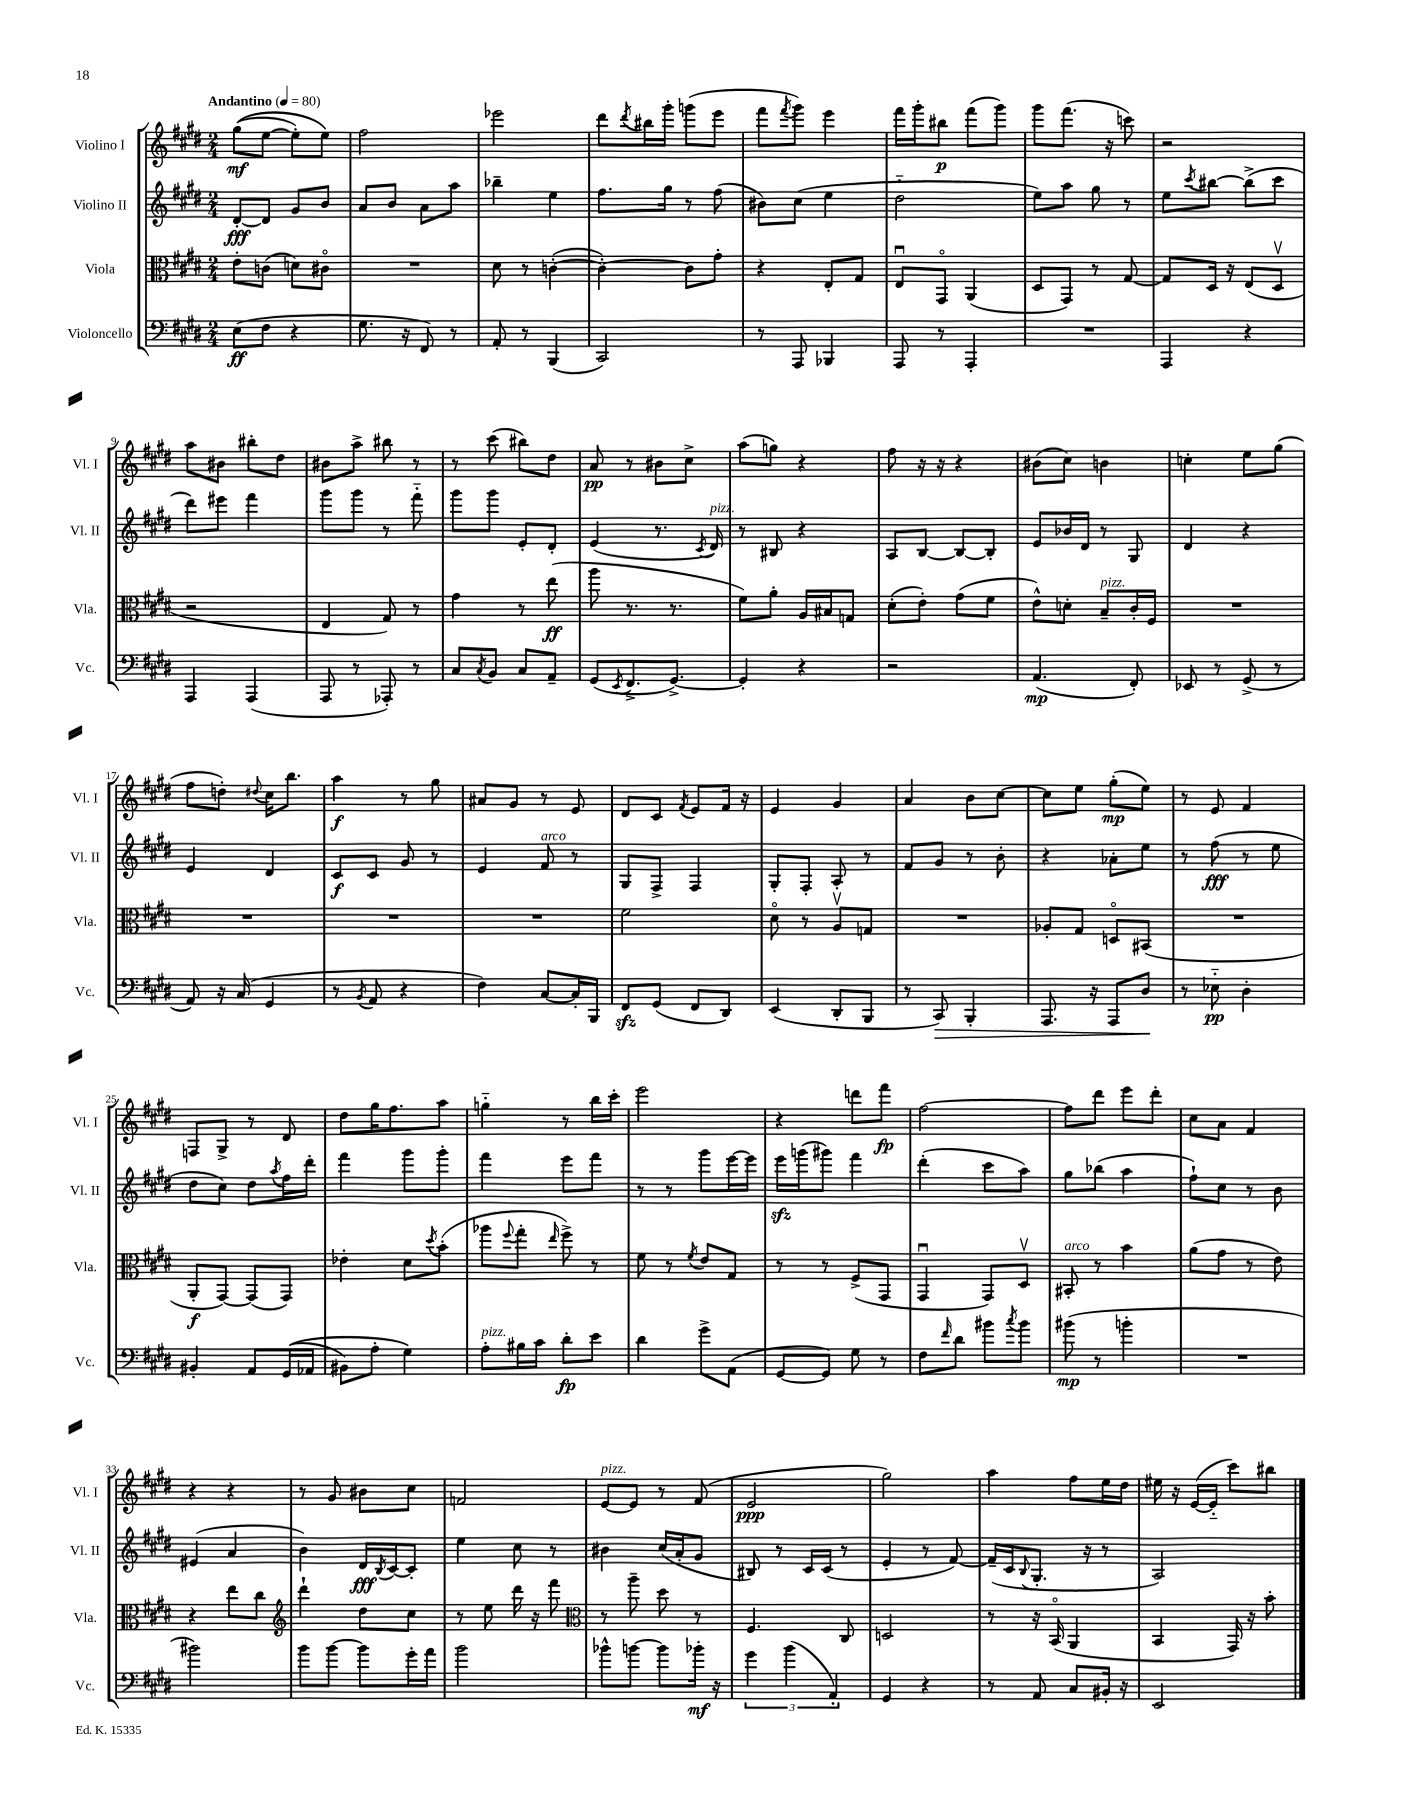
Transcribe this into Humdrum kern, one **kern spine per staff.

**kern	**kern	**kern	**kern
*staff4	*staff3	*staff2	*staff1
*clefF4	*clefC3	*clefG2	*clefG2
*k[f#c#g#d#]	*k[f#c#g#d#]	*k[f#c#g#d#]	*k[f#c#g#d#]
*M2/4	*M2/4	*M2/4	*M2/4
*MM80	*MM80	*MM80	*MM80
(8E	8e'	[8d#'	&((8gg#
8F#	(8c	8d#]	[8ee
4r	8d)	8g#	8ee'])
.	8c#o	8b	8ee&)
=	=	=	=
8.G#	2r	8a	2ff#
.	.	8b	.
16r	.	.	.
8FF#)	.	8a	.
8r	.	8aa	.
=	=	=	=
8AA'	8d#	4bb-~	2eee-
8r	8r	.	.
(4BBB	([4c'	4ee	.
=	=	=	=
2CC#)	4c'_)	8.ff#	8ddd#
.	.	.	8qddd#
.	.	.	16bb#
.	.	16gg#	16ggg#'
.	8c]	8r	(8ggg
.	8g#'	(8ff#	8eee
=	=	=	=
8r	4r	8b#)	8fff#
.	.	.	8qfff#
8AAA	.	(8cc#	8ggg#)
4BBB-	8E'	4ee	4eee
.	8G#	.	.
=	=	=	=
8AAA	8Eu	2dd#'~	16fff#
.	.	.	16ggg#'
8r	8GG#o	.	8bb#
4AAA'	(4AA	.	(8fff#
.	.	.	8ggg#)
=	=	=	=
2r	8D#	8ee)	8ggg#
.	8GG#)	8aa	(8.fff#
.	8r	8gg#	.
.	.	.	16r
.	[8G#	8r	8ccc)
=	=	=	=
4AAA	8G#]	8ee	2r
.	.	8qccc#	.
.	16D#	[8bb#	.
.	16r	.	.
4r	(8E	(8bb#^]	.
.	8D#v	8ccc#	.
=	=	=	=
4AAA	2r	8ddd#)	8aa
.	.	8eee#	8b#
(4AAA	.	4fff#	8bb#'
.	.	.	8dd#
=	=	=	=
8AAA	4E	8ggg#	8b#
8r	.	8ggg#	8aa^
8AAA-')	8G#)	8r	8bb#
8r	8r	8fff#'~	8r
=	=	=	=
8C#	4g#	8ggg#	8r
8qC#	.	.	.
8BB	.	8ggg#	(8ccc#
8C#	8r	8e'	8bb#)
8AA~	(8ee	8d#'	8dd#
=	=	=	=
(8GG#	8aa	(4e	8a
8qEE	.	.	.
8.FF#^	8.r	.	8r
.	.	8.r	8b#
[8.GG#^)	8.r	.	.
.	.	.	8cc#^
.	.	8qc#	.
.	.	16d#)	.
=	=	=	=
4GG#']	8f#)	8r	(8aa
.	8a'	8B#	8gg)
4r	16A	4r	4r
.	16B#	.	.
.	8G	.	.
=	=	=	=
2r	(8d#'	8A	8ff#
.	8e')	[8B	16r
.	.	.	16r
.	(8g#	8B_	4r
.	8f#	8B']	.
=	=	=	=
(4.AA	8e^^)	8e	(8b#
.	8d'	16b-	8cc#)
.	.	16d#	.
.	8B~	8r	4b
8FF#')	16c#'	8G#	.
.	16F#	.	.
=	=	=	=
8EE-	2r	4d#	4cc'
8r	.	.	.
(8GG#^	.	4r	8ee
8r	.	.	(8gg#
=	=	=	=
8AA)	2r	4e	8ff#
16r	.	.	8dd')
(16C#	.	.	.
.	.	.	8qqdd#
4GG#	.	4d#	16cc#
.	.	.	8.bb
=	=	=	=
8r	2r	8c#	4aa
8qBB	.	.	.
8AA	.	8c#	.
4r	.	8g#	8r
.	.	8r	8gg#
=	=	=	=
4F#)	2r	4e	8a#
.	.	.	8g#
[8C#	.	8f#	8r
16C#']	.	8r	8e
16BBB	.	.	.
=	=	=	=
8FF#	2f#	8G#	8d#
(8GG#	.	8F#^	8c#
.	.	.	8qf#
8FF#	.	4F#	8e
8DD#)	.	.	16f#
.	.	.	16r
=	=	=	=
(4EE	8d#o	8G#'	4e
.	8r	8F#'	.
8DD#'	8Av	8A'	4g#
8BBB	8G	8r	.
=	=	=	=
8r	2r	8f#	4a
8CC#)	.	8g#	.
4BBB'	.	8r	8b
.	.	8b'	[8cc#
=	=	=	=
8.AAA	8A-'	4r	8cc#]
.	8G#	.	8ee
16r	.	.	.
8AAA	8Do	8a-'	(8gg#'
8D#	(8BB#	8ee	8ee)
=	=	=	=
8r	2r	8r	8r
8E-'~	.	(8ff#	8e
4D#'	.	8r	4f#
.	.	8ee	.
=	=	=	=
4BB#'	8AA'	8dd#	8F
.	[8GG#)	8cc#)	8G#^
8AA	(8GG#]	8dd#	8r
.	.	8qaa	.
&((16GG#	8GG#)	16ff#	8d#
16AA-	.	16ddd#'	.
=	=	=	=
8BB#)	4e-'	4fff#	8dd#
8A'	.	.	16gg#
.	.	.	8.ff#
4G#&)	8d#	8ggg#	.
.	8qdd#	.	.
.	(8b'	8ggg#'	8aa
=	=	=	=
8A'	8aa-	4fff#	4gg'~
.	8qqff#	.	.
16B#	8gg#'	.	.
16c#	.	.	.
.	16qqee	.	.
8d#'	8ff#^)	8eee	8r
8e	8r	8fff#	16bb
.	.	.	16ccc#'
=	=	=	=
4d#	8f#	8r	2eee
.	8r	8r	.
.	8qf#	.	.
8g#^	8e	8ggg#	.
(8AA	8G#	[16eee	.
.	.	16eee]	.
=	=	=	=
[8GG#	8r	16eee	4r
.	.	(16ggg	.
8GG#])	8r	8ggg#)	.
8G#	(8F#^	4fff#	8ddd
8r	8GG#	.	8fff#
=	=	=	=
8F#	4GG#u	(4ddd#'	[2ff#
16qqf#	.	.	.
8d#	.	.	.
8b#	8GG#)	8ccc#	.
8qcc#	.	.	.
8b#	8D#v	8aa)	.
=	=	=	=
(8b#	8BB#'	8gg#	8ff#]
8r	8r	(8bb-	8ddd#
4b'	4b	4aa	8eee
.	.	.	8ddd#'
=	=	=	=
2r	(8a	8ff#`)	8cc#
.	8g#	8cc#	8a
.	8r	8r	4f#
.	8e)	8b	.
=	=	=	=
2b#)	4r	(4e#	4r
.	8ee	4a	4r
.	8cc#	.	.
=	=	=	=
*	*clefG2	*	*
8b	4ddd#`	4b)	8r
[8b	.	.	8g#
8b]	8dd#	16d#	8b#
.	.	8qB	.
.	.	[16c#	.
16g#'	8cc#	8c#']	8cc#
16a	.	.	.
=	=	=	=
2b	8r	4ee	2f
.	8ee	.	.
.	16ddd#	8cc#	.
.	16r	.	.
.	8fff#	8r	.
=	=	=	=
*	*clefC3	*	*
8b-^^	8r	4b#	[8e
[8b	8aa~	.	8e]
8b]	8dd#	(16cc#	8r
.	.	16a'	.
16b-'	8r	8g#	(8f#
16r	.	.	.
=	=	=	=
6g#	4.F#	8B#)	2e
.	.	8r	.
(6b	.	.	.
.	.	16c#	.
.	.	(16c#	.
6AA'~)	.	.	.
.	8C#	8r	.
=	=	=	=
4GG#	2D	4e'	2gg#)
4r	.	8r	.
.	.	[8f#)	.
=	=	=	=
8r	8r	(16f#~]	4aa
.	.	16c#	.
.	.	8qqB	.
8AA	16r	8.G#'	.
.	(16BBo	.	.
8C#	4AA	.	8ff#
.	.	16r	.
16BB#'	.	8r	16ee
16r	.	.	16dd#
=	=	=	=
2EE	4BB	2A)	16ee#
.	.	.	16r
.	.	.	([16e
.	.	.	16e'~]
.	16GG#)	.	8ccc#)
.	16r	.	.
.	8b'	.	8bb#
==	==	==	==
*-	*-	*-	*-
